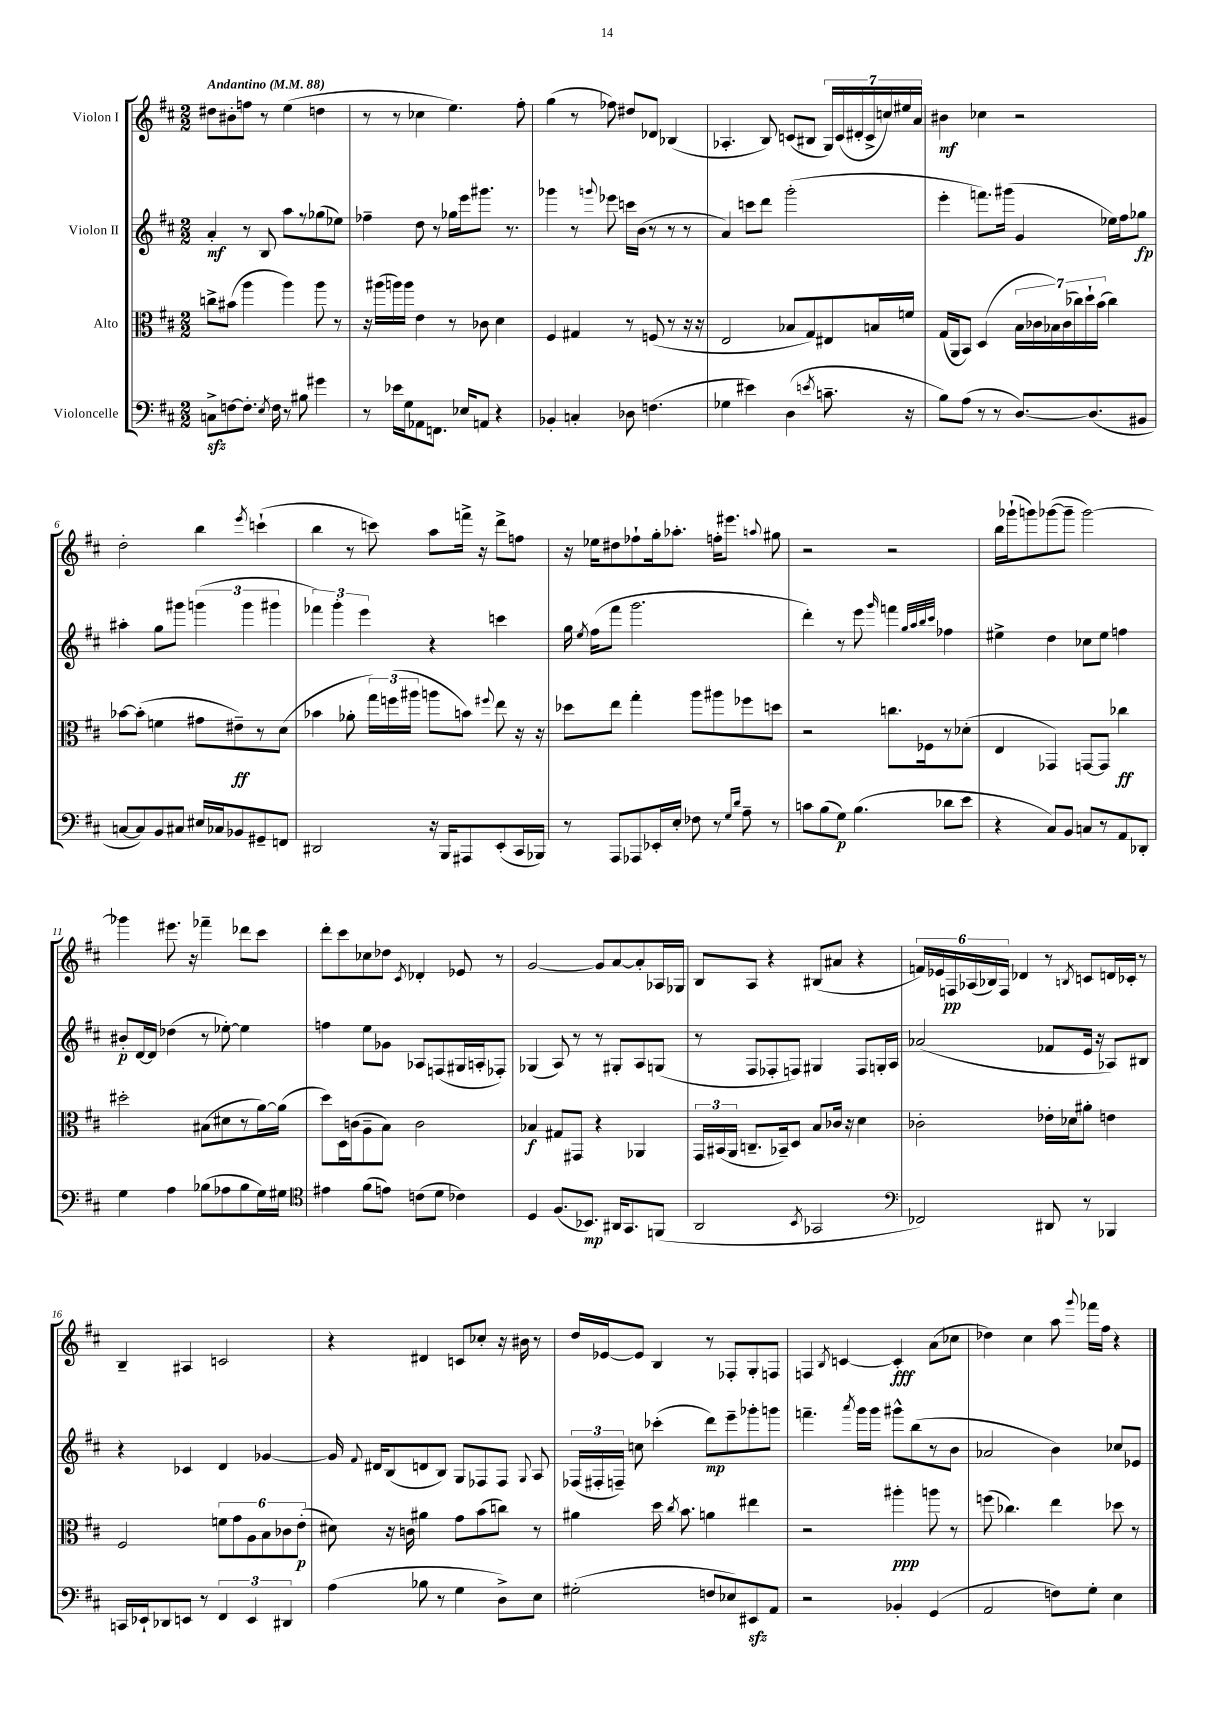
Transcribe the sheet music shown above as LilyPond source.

<<
\new StaffGroup <<
\new Staff = "s0" \with { instrumentName = "Violon I" } {
    \clef treble \key d \major \numericTimeSignature \time 2/2 \tempo "Andantino" 4 = 88
    \autoBeamOff dis''8[ bis'8-. f''8] r8 e''4( d''4 |
    r8 r8 ces''4 e''4.) fis''8-. |
    g''4( r8 fes''8) dis''8[ des'8] bes4( |
    aes4.-. b8) c'8[( bis8] \tuplet 7/4 { g16[) c'16( dis'16-. c'16-> c''16) eis''16 a'16] } |
    bis'4\mf ces''4 r2 |
    d''2-. b''4 \acciaccatura { e'''8 } c'''4-!( |
    b''4 r8 c'''8) a''8[ f'''16]-> r16 d'''8[-> f''8] |
    r16 ees''16[ dis''8 fes''8-! g''16-. aes''8.]-. f''16[-. eis'''8.] \appoggiatura { a''8 } gis''8 |
    r2 r2 |
    b''16[ ges'''16-!( g'''8) ges'''8~( ges'''8]-- ges'''2~) |
    ges'''4 eis'''8. r16 fes'''4-- des'''8[ cis'''8] |
    d'''8[-. cis'''8 ces''8 des''8] \acciaccatura { cis'8 } des'4-. ees'8 r8 |
    g'2~ g'8[ a'8~ a'8-. aes16 ges16] |
    b8[ a8] r4 bis8[( ais'8] r4 |
    \tuplet 6/4 { f'16[) ees'16 f16\pp aes16( bes16) f16] } des'4 r8 \acciaccatura { b8 } c'8[ d'16 ces'16]-. r8 |
    b4-- ais4 c'2 |
    r4 dis'4 c'8[ ces''8]-. r16 bis'16 r8 |
    d''16[ ees'16~ ees'8] b4 r8 fes8[-. g8-. f8] |
    f4 \acciaccatura { b8 } c'4~ c'4-.\fff a'8[( ces''8] |
    des''4) cis''4 a''8 \appoggiatura { g'''8 } fes'''16[ fis''16] r4 \bar "|." |
}
\new Staff = "s1" \with { instrumentName = "Violon II" } {
    \clef treble \key d \major \numericTimeSignature \time 2/2
    \autoBeamOff a'4-.\mf r8 b8 a''8[ r8 ges''8( ees''8]) |
    fes''4-- d''8 r8 ges''16[ e'''16 gis'''8.] r8. |
    ges'''4 r8 \appoggiatura { g'''8 } ees'''8 c'''16[ b'16]( r8 r8 r8 |
    a'4) c'''8[ d'''8] g'''2-.( |
    e'''4-. f'''8.[) gis'''16]( g'4 ees''16[) fis''16 ges''8]\fp |
    ais''4-. g''8[ gis'''8] \tuplet 3/2 { g'''4( g'''4 gis'''4 } |
    \tuplet 3/2 { fes'''4) g'''4-. e'''4 } r4 c'''4 |
    g''16 \acciaccatura { e''8 } fis''16[( fis'''8] g'''2. |
    d'''4-.) r8 e'''8 \grace { g'''16 } f'''4 \grace { g''32[ a''32 b''32 cis'''32] } fes''4 |
    eis''4-> d''4 ces''8[ eis''8] f''4 |
    bis'8[-.\p d'16~ d'16] des''4( r8 ees''8~-.) ees''4 |
    f''4 e''8[ ges'8] aes8[ f8( gis16 a16-. fes8]-.) |
    ges4( a8) r8 r8 gis8[-. a8 g8]( |
    r8 fis8[ fes8-. f8]) gis4 f8[ g16-. a16] |
    aes'2( fes'8[ e'16] r16 aes8[) bis8] |
    r4 ces'4 d'4 ges'4~ |
    ges'16 \appoggiatura { fis'8 } dis'16[ b8( d'8 b8]) g8[ fes8 fes8] \appoggiatura { g8 } a8 |
    \tuplet 3/2 { fes16[( fis16-. f16]--) } c''8 ces'''4-.( d'''8[\mp) e'''8-- ges'''8-. g'''8] |
    f'''4.-- \acciaccatura { a'''8 } g'''16[ g'''16] gis'''8[-^ b''8( r8 b'8] |
    aes'2 b'4) ces''8[ ees'8] \bar "|." |
}
\new Staff = "s2" \with { instrumentName = "Alto" } {
    \clef alto \key d \major \numericTimeSignature \time 2/2
    \autoBeamOff c''8[-> bis'8]( a''4 a''4) a''8 r8 |
    r16 ais''16[( a''16) a''16] e'4 r8 ces'8 d'4 |
    fis4 gis4 r8 f8( r8 r16 r16 |
    e2 bes8[ g8) eis8 b16 f'16] |
    g16[( a,16 b,8]) d4( \tuplet 7/4 { b16[ ces'16 bes16) ces'16( ces''16) d''16-! b'16]( } ces''4) |
    bes'8[~ bes'8]-.( f'4 gis'8[ eis'8--\ff) r8 d'8]( |
    bes'4 aes'8-. \tuplet 3/2 { g''16[) f''16( ais''16] } a''8[ b'8]) \appoggiatura { fis''8 } e''8 r16 r16 |
    des''8[ e''8] g''4-. a''8[ ais''8 fes''8 d''8] |
    r2 c''8.[ fes16 r8 des'8]-.( |
    e4 ges,4) g,8[~ g,8] ces''4\ff |
    dis''2-. bis8[( dis'8 r8 a'16~) a'16]( |
    d''8[) d16 c'16( a8-- b8]) c'2 |
    bes4\f gis8[ gis,8] r4 aes,4 |
    \tuplet 3/2 { g,16[ bis,16( a,16] } c8.[-- bes,16--) d8] b8[ ces'16] r16 d'4 |
    ces'2-. ees'16[-. des'16 ais'8]-. e'4 |
    fis2 \tuplet 6/4 { f'8[ g'8 a8 b8 ces'8 e'8]-.\p( } |
    dis'8) r16 c'16 ais'4 g'8[ b'8( c''8]) r8 |
    ais'4 d''16 \acciaccatura { cis''8 } b'8. a'4 eis''4 |
    r2 ais''4-.\ppp a''8 r8 |
    f''8( ces''4.) e''4 des''8 r8 \bar "|." |
}
\new Staff = "s3" \with { instrumentName = "Violoncelle" } {
    \clef bass \key d \major \numericTimeSignature \time 2/2
    \autoBeamOff c8[->\sfz f8~ f8.]-. \acciaccatura { e8 } f16 r8 bis8 gis'4 |
    r8 ees'16[ g16 aes,8 f,8.] ees16[ a,8] r4 |
    bes,4-. c4-. des8 f4.( |
    ges4 eis'4) d4( \acciaccatura { e'8 } c'8.-- r16 |
    b8[) a8]( r8 r8 d8.[~) d8.( bis,8] |
    c8[~ c8) b,8 cis8] eis16[ ces16 bes,8 gis,8-- f,8] |
    dis,2 r16 b,,16[ ais,,8 e,8-.( cis,16 bes,,16]) |
    r8 a,,8[ aes,,8 ees,16-. e16]-. fes8 r8 \grace { g16[ d'16] } a8-- r8 |
    c'8[ b8( g8]\p) b4.( des'8[ e'8] |
    r4 cis8[) b,8] c8[ r8 a,8 des,8]-. |
    g4 a4 bes8[( aes8 bes8 g16) gis16] |
    \clef tenor eis'4 fis'8[( e'8]) c'8[( d'8] ces'4) |
    d4 fis8.[( bes,8.]\mp) ais,16[ g,8. f,8]( |
    a,2 \acciaccatura { b,8 } ges,2 |
    \clef bass fes,2) dis,8 r8 bes,,4 |
    c,16[ ees,16-! des,8 e,8] r8 \tuplet 3/2 { fis,4 e,4 dis,4 } |
    a4( bes8 r8 g4 d8[->) e8] |
    gis2-.( f8[ ees8) eis,8\sfz a,8] |
    r2 bes,4-. g,4( |
    a,2 f8[) g8]-. e4 \bar "|." |
}
>>
>>
